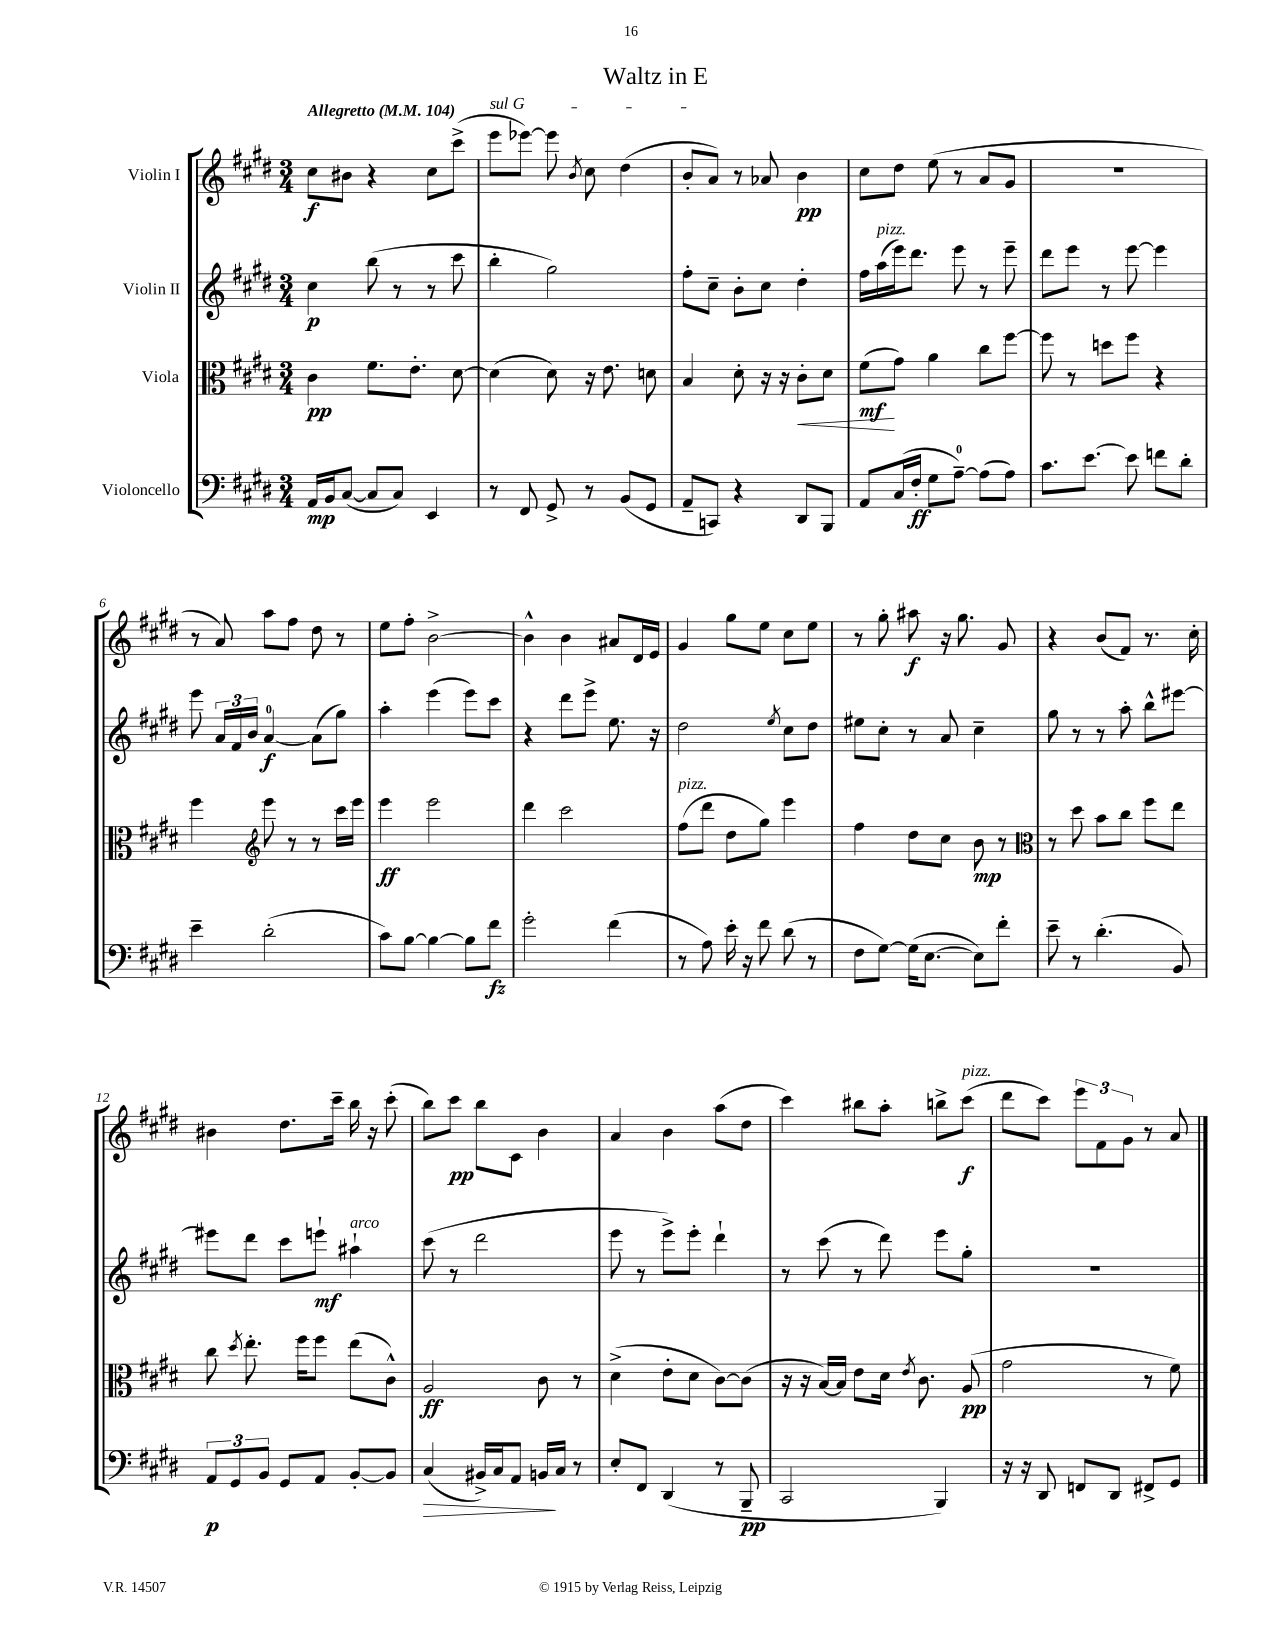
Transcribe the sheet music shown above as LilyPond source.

\header { title = "Waltz in E" }
<<
\new StaffGroup <<
\new Staff = "s0" \with { instrumentName = "Violin I" } {
    \clef treble \key e \major \numericTimeSignature \time 3/4 \tempo "Allegretto" 4 = 104
    \autoBeamOff cis''8[\f bis'8] r4 cis''8[ cis'''8]->( |
    \once \override TextSpanner.bound-details.left.text = \markup { \italic "sul G" } e'''8[\startTextSpan ees'''8]~) ees'''8 \acciaccatura { b'8 } cis''8 dis''4( |
    b'8[-. a'8]\stopTextSpan) r8 aes'8 b'4\pp |
    cis''8[ dis''8] e''8( r8 a'8[ gis'8] |
    R2. |
    r8 a'8) a''8[ fis''8] dis''8 r8 |
    e''8[ fis''8]-. b'2~-> |
    b'4-^ b'4 ais'8[ dis'16 e'16] |
    gis'4 gis''8[ e''8] cis''8[ e''8] |
    r8 gis''8-. ais''8\f r16 gis''8. gis'8 |
    r4 b'8[( fis'8]) r8. cis''16-. |
    bis'4 dis''8.[ cis'''16]-- b''16 r16 cis'''8-.( |
    b''8[) cis'''8]\pp b''8[ cis'8] b'4 |
    a'4 b'4 a''8[( dis''8] |
    cis'''4) bis''8[ a''8]-. b''8[-> cis'''8]\f^\markup { \italic "pizz." }( |
    dis'''8[ cis'''8]) \tuplet 3/2 { e'''8[ fis'8 gis'8] } r8 a'8 \bar "|." |
}
\new Staff = "s1" \with { instrumentName = "Violin II" } {
    \clef treble \key e \major \numericTimeSignature \time 3/4
    \autoBeamOff cis''4\p b''8( r8 r8 cis'''8 |
    b''4-. gis''2) |
    fis''8[-. cis''8]-- b'8[-. cis''8] dis''4-. |
    fis''16[ a''16^\markup { \italic "pizz." }( e'''16) dis'''8.] e'''8 r8 e'''8-- |
    dis'''8[ e'''8] r8 e'''8~ e'''4 |
    e'''8 \tuplet 3/2 { a'16[ fis'16 b'16] } a'4-0~\f a'8[( gis''8]) |
    a''4-. e'''4( e'''8[) cis'''8] |
    r4 dis'''8[ e'''8]-> e''8. r16 |
    dis''2 \acciaccatura { e''8 } cis''8[ dis''8] |
    eis''8[ cis''8]-. r8 a'8 cis''4-- |
    gis''8 r8 r8 a''8-. b''8[-^ eis'''8]~ |
    eis'''8[ dis'''8] cis'''8[ e'''8]-!\mf ais''4-!^\markup { \italic "arco" } |
    cis'''8( r8 dis'''2 |
    e'''8 r8 e'''8[->) e'''8]-. dis'''4-! |
    r8 cis'''8( r8 dis'''8) e'''8[ gis''8]-. |
    R2. \bar "|." |
}
\new Staff = "s2" \with { instrumentName = "Viola" } {
    \clef alto \key e \major \numericTimeSignature \time 3/4
    \autoBeamOff cis'4\pp fis'8.[ e'8.]-. dis'8~ |
    dis'4( dis'8) r16 e'8. d'8 |
    b4 dis'8-. r16 r16 cis'8[-.\< dis'8] |
    fis'8[\mf\!( gis'8]) a'4 cis''8[ fis''8]~ |
    fis''8 r8 d''8[ fis''8] r4 |
    fis''4 \clef treble e'''8 r8 r8 cis'''16[ e'''16] |
    e'''4\ff e'''2 |
    dis'''4 cis'''2 |
    fis''8[^\markup { \italic "pizz." }( dis'''8] dis''8[ gis''8]) e'''4 |
    fis''4 dis''8[ cis''8] b'8\mp r8 |
    \clef alto r8 dis''8 b'8[ cis''8] fis''8[ e''8] |
    cis''8 \acciaccatura { dis''8 } e''8.-. fis''16[ fis''8] e''8[( cis'8]-^) |
    a2\ff cis'8 r8 |
    dis'4->( e'8[-. dis'8] cis'8[~) cis'8]( |
    r16 r16 b16[~) b16] e'8[ dis'16] \acciaccatura { e'8 } cis'8. a8\pp( |
    gis'2 r8 fis'8) \bar "|." |
}
\new Staff = "s3" \with { instrumentName = "Violoncello" } {
    \clef bass \key e \major \numericTimeSignature \time 3/4
    \autoBeamOff a,16[\mp b,16 cis8]~( cis8[ cis8]) e,4 |
    r8 fis,8 gis,8-> r8 b,8[( gis,8] |
    a,8[-- c,8]) r4 dis,8[ b,,8] |
    a,8[ cis16( fis16]-.\ff gis8[ a8]-0~--) a8[( a8]) |
    cis'8.[ e'8.]~ e'8 f'8[ dis'8]-. |
    e'4-- dis'2-.( |
    cis'8[) b8]~ b4~ b8[ fis'8]\fz |
    gis'2-. fis'4( |
    r8 a8) e'16-. r16 fis'8 dis'8( r8 |
    fis8[ gis8]~) gis16[( e8.]~ e8[) fis'8]-. |
    e'8-- r8 dis'4.-.( b,8) |
    \tuplet 3/2 { a,8[\p gis,8 b,8] } gis,8[ a,8] b,8[~-. b,8] |
    cis4\>( bis,16[->) cis16 a,8] b,16[\! cis16] r8 |
    e8[-. fis,8] dis,4( r8 b,,8--\pp |
    cis,2 b,,4) |
    r16 r16 dis,8 f,8[ dis,8] fis,8[-> gis,8] \bar "|." |
}
>>
>>
